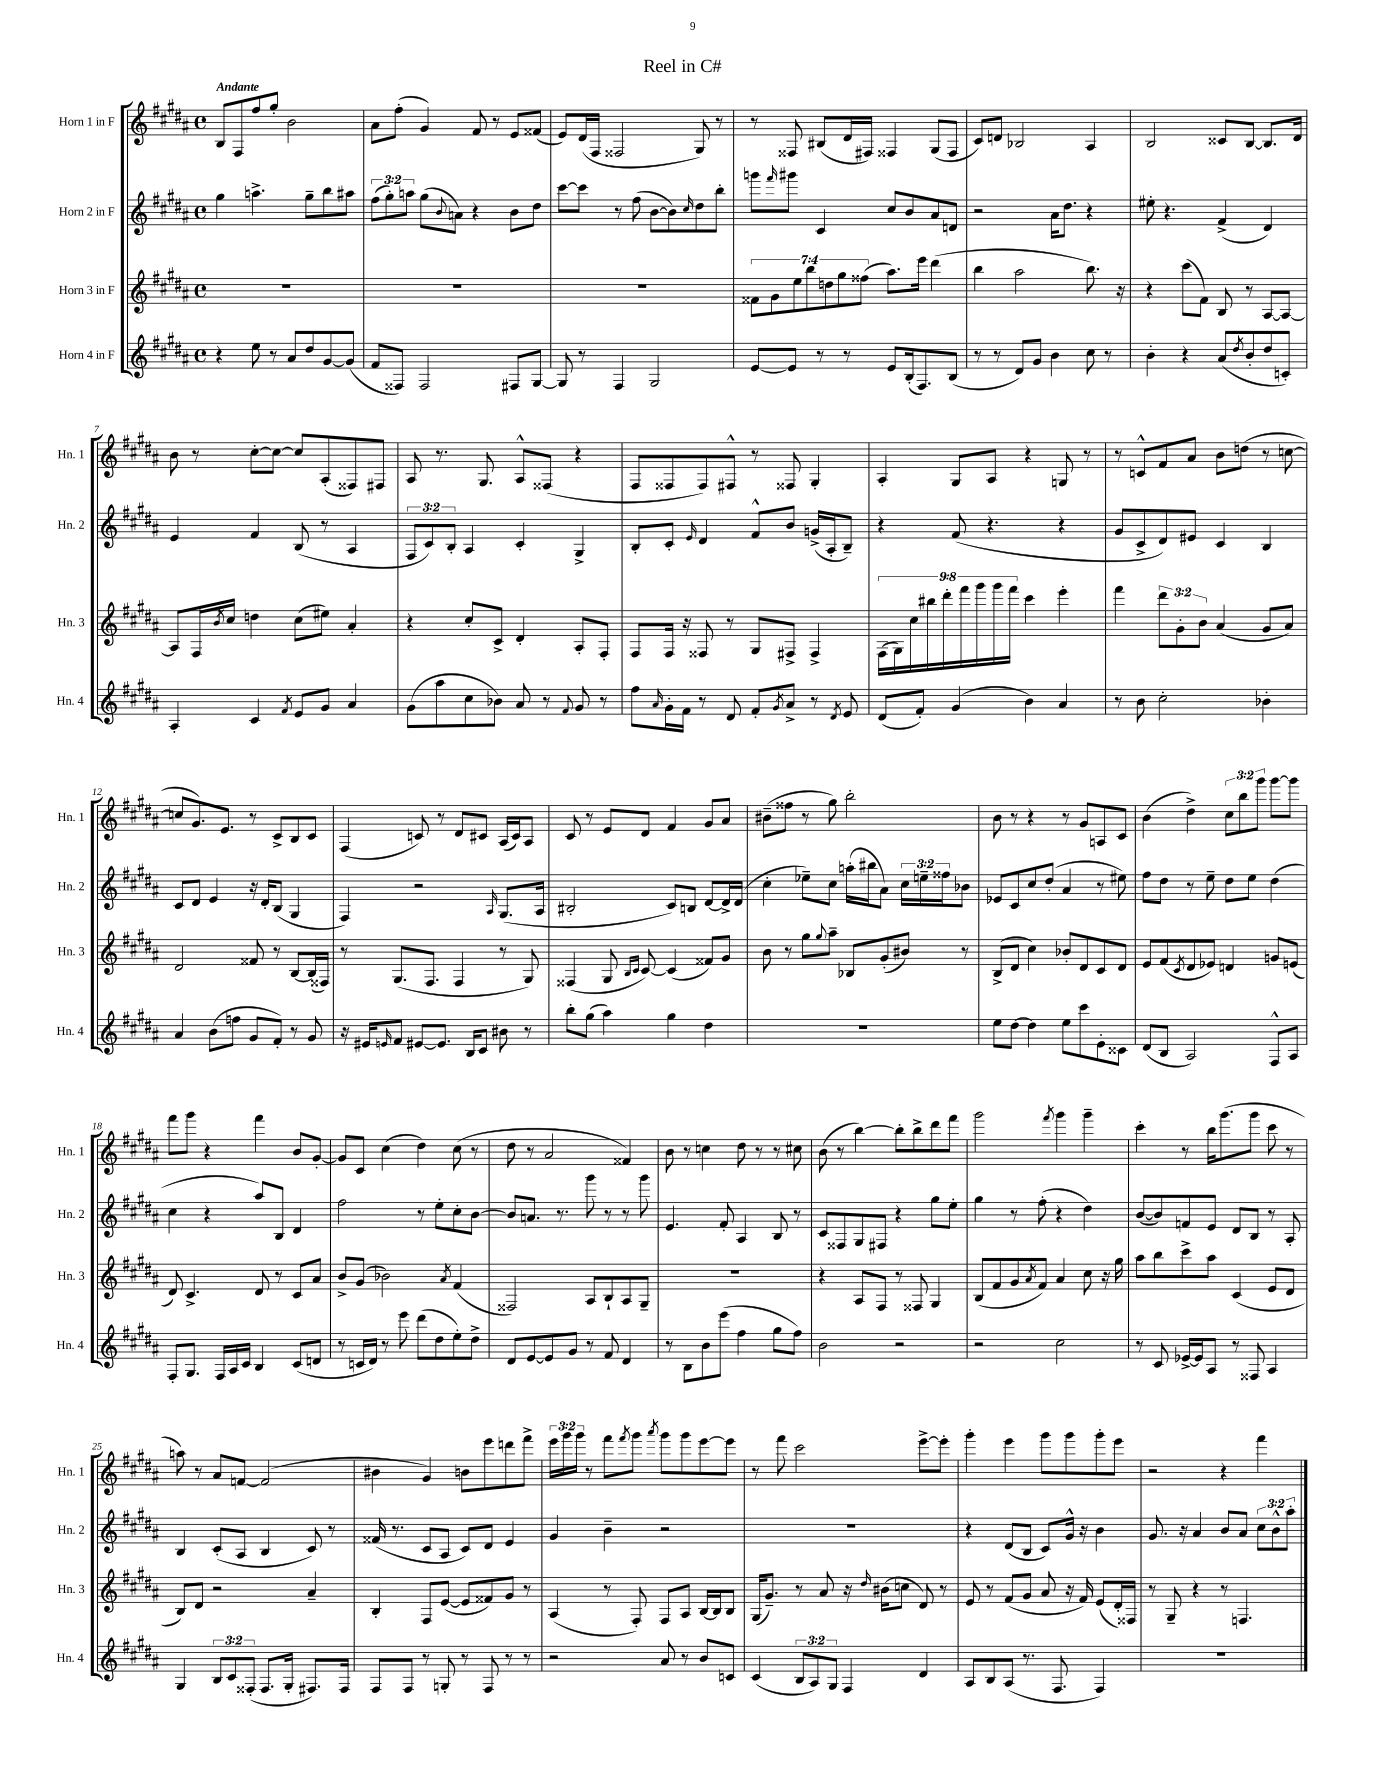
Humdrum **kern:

**kern	**kern	**kern	**kern
*part4	*part3	*part2	*part1
*staff4	*staff3	*staff2	*staff1
*I"Horn 4 in F	*I"Horn 3 in F	*I"Horn 2 in F	*I"Horn 1 in F
*I'Hn. 4	*I'Hn. 3	*I'Hn. 2	*I'Hn. 1
*clefG2	*clefG2	*clefG2	*clefG2
*k[f#c#g#d#a#]	*k[f#c#g#d#a#]	*k[f#c#g#d#a#]	*k[f#c#g#d#a#]
*M4/4	*M4/4	*M4/4	*M4/4
*met(c)	*met(c)	*met(c)	*met(c)
=1	=1	=1	=1
!	!	!	!LO:TX:a:B:t=Andante
4r	1r	4gg#\	8B/L
.	.	.	8F#/
8ee\	.	4.aan^\	8ff#/
8r	.	.	8gg#'/J
8a#/L	.	.	2b\
8dd#/	.	8gg#~\L	.
[8g#/	.	8bb\	.
(8g#/J]	.	8aa#X\J	.
=2	=2	=2	=2
8f#/L	1r	(12ff#\L	8a#\L
.	.	12gg#'\)	.
8F##X/J)	.	.	(8ff#'\J
.	.	12aan\J	.
2F##/	.	(8gg#\L	4g#/)
.	.	8qqb/	.
.	.	8an\J)	.
.	.	4r	8f#/
.	.	.	8r
8F#X/L	.	8b\L	8e/L
[8G#/J	.	8dd#\J	(8f##X/J
=3	=3	=3	=3
8G#/]	1r	[8ccc#\L	8e/L)
8r	.	8ccc#\J]	(16d#/L
.	.	.	16F#/JJ
4F#/	.	8r	2F##X/
.	.	(8ff#\	.
2G#/	.	[8b\L	.
.	.	8b\])	.
.	.	16qqcc#/	.
.	.	8dd#\	8G#/)
.	.	8bb'\J	8r
=4	=4	=4	=4
[8e/L	14f##X\L	8gggn\L	8r
.	14g#\	.	.
.	.	16qqfff#/	.
8e/J]	.	8ggg#X\J	8F##X/
.	14ee\	.	.
.	14bb\	.	.
8r	.	4c#/	(8B#X/L
.	14ddn\	.	.
.	14gg#\	.	.
8r	.	.	16d#/L
.	(14ff##X\J	.	.
.	.	.	16F#X/JJ)
8e/L	8.aa#\L)	8cc#/L	4F##X/
(16B'/k	.	8b/	.
8.F#/)	16eee\Jk	.	.
.	(4ddd#\	8a#/	(8G#/L
(8B/J	.	8dn/J	8F##/J
=5	=5	=5	=5
8r	4bb\	2r	8c#/L)
8r	.	.	8dn/J
8d#/L)	2aa#\	.	2B-X/
8g#/J	.	.	.
4b\	.	16a#\KL	.
.	.	8.dd#\J	.
8cc#\	8.bb\)	4r	4A#/
8r	.	.	.
.	16r	.	.
=6	=6	=6	=6
4b'\	4r	8ee#X'\	2B/
.	.	4.r	.
4r	(8ccc#\L	.	.
.	8f#\J)	.	.
(8a#/L	8B/	(4f#^/	8c##X/L
8qdd#/	.	.	.
8b'/	8r	.	[8B/J
8dd#/	[8A#/L	4d#/)	8.B/L]
8cn'/J)	8A#/J_	.	.
.	.	.	16d#/Jk
!!LO:LB:g=z
=7	=7	=7	=7
4A#'/	8A#/L]	4e/	8b\
.	16F#/L	.	8r
.	8qb/	.	.
.	16cc#/JJ	.	.
4c#/	4ddn\	4f#/	[8cc#'\L
.	.	.	8cc#\J_
8qf#/	.	.	.
8e/L	(8cc#\L	(8B/	8cc#/L]
8g#/J	8ee#X\J)	8r	(8A#'/
4a#/	4a#'/	4A#/	8F##X/)
.	.	.	8F#X/J
=8	=8	=8	=8
(8g#\L	4r	12F#/L	8A#/
.	.	12c#/)	.
8aa#\	.	.	8.r
.	.	12B'/J	.
8cc#\	8cc#'/L	4A#/	.
.	.	.	8.G#/
8b-X\J)	8c#^/J	.	.
8a#/	4d#'/	4c#'/	8A#^^/L
8r	.	.	(8F##X/J
8qqf#/	.	.	.
8g#/	8A#'/L	4G#^/	4r
8r	8F#'/J	.	.
=9	=9	=9	=9
8ff#\L	8F#/L	8B'/L	8F#/L
16qqa#/	.	.	.
16g#'\L	16F#/Jk	8c#'/J	8F##X/
16f#\JJ	16r	.	.
.	.	16qqe/	.
8r	8F##X/	4d#/	8F##/)
8d#/	8r	.	8F#X^^/J
8f#'/L	8G#/L	8f#^^/L	8r
8qg#/	.	.	.
8a#^/J	8F#X^/J	8b/J	8F##X/
8r	4F#^/	(16gn^/LL	4G#'/
.	.	16A#'/J	.
8qd#/	.	.	.
8e/	.	8B~/J)	.
=10	=10	=10	=10
(8d#/L	(18F#\LL	4r	4A#'/
.	18G#\)	.	.
.	18cc#\	.	.
8f#'/J)	.	.	.
.	18bb#X\	.	.
.	18ddd#'\	.	.
(4g#/	.	(8f#/	8G#/L
.	18fff#\	.	.
.	18ggg#\	.	.
.	.	4.r	8A#/J
.	18ggg#\	.	.
.	18fff#\JJ	.	.
4b\)	4ccc#\	.	4r
4a#/	4eee'\	4r	8Gn/
.	.	.	8r
=11	=11	=11	=11
8r	4fff#\	8g#/L	8r
8b\	.	8c#^/	8cn^^/L
2cc#'\	12ddd#\L	8d#/)	8f#/
.	12g#'\	.	.
.	.	8e#X/J	8a#/J
.	12b\J	.	.
.	(4a#/	4c#/	8b\L
.	.	.	(8ddn\J
4b-X'\	8g#/L	4B/	8r
.	8a#/J)	.	[8ccn\
!!LO:LB:g=z
=12	=12	=12	=12
4a#/	2d#/	8c#/L	8ccn/L]
.	.	8d#/J	8.g#/)
(8b\L	.	4e/	.
.	.	.	8.e/J
8ffn\J	.	.	.
8g#/L	8f##X/	16r	8r
.	.	16d#'/KL	.
8f#'/J)	8r	(8B/J	8c#^/L
8r	[8B/L	4G#/	8B/
8g#/	(16B/L]	.	8c#/J
.	16F##X/JJ)	.	.
=13	=13	=13	=13
16r	8r	4F#/)	(4F#/
16e#X/KL	.	.	.
16qqen/	.	.	.
8f#/J	(8.G#/L	.	.
[8e#X/L	.	2r	8cn/)
.	8.F#/J	.	.
8.e#/J]	.	.	8r
.	4F#/	.	8d#/L
16B/KL	.	.	.
8c#/J	.	.	8c#X/J
.	.	16qqA#/	.
8b#X\	8r	(8.G#/L	(16A#/LL
.	.	.	16c#/J)
8r	8G#/)	.	8A#/J
.	.	16A#/Jk	.
=14	=14	=14	=14
8bb'\L	(4F##X/	2B#X'/	8c#/
(8gg#\J	.	.	8r
4aa#\)	8G#/	.	8e/L
.	16qqB/LL	.	.
.	16qqc#/JJ	.	.
.	[8c#/)	.	8d#/J
4gg#\	(4c#/]	8c#/L)	4f#/
.	.	8Bn/J	.
4dd#\	8f##X/L)	[8d#/L	8g#/L
.	8g#/J	16d#^/L]	8a#/J
.	.	(16d#/JJ	.
=15	=15	=15	=15
1r	8b\	4cc#'\	(8b#X~\L
.	8r	.	8ff##X\J
.	8gg#\L	8ee-X~\L)	8r
.	8qqgg#/	.	.
.	8aa#~\J	8cc#\J	8gg#\)
.	8B-X/L	(16aan'\LL	2bb'\
.	.	16bb#X\J	.
.	(8g#'/	8a#\J)	.
.	8b#X/J)	24cc#\LL	.
.	.	24een~\	.
.	.	24ff##X\J	.
.	8r	8b-X\J	.
=16	=16	=16	=16
8ee\L	(8B^/L	8e-X/L	8b\
[8dd#\J	8d#/J	8c#/	8r
4dd#\]	4cc#\)	8cc#/	4r
.	.	(8dd#'/J	.
8ee\L	8b-X'/L	4a#/	8r
8ccc#\	8d#/	.	8g#/L
8e'\	8c#/	8r	8An/
8c##X\J	8d#/J	8ee#X\)	8c#/J
=17	=17	=17	=17
(8d#/L	8e/L	8ff#\L	(4b\
8B/J	(8f#/	8dd#\J	.
.	8qc#/	.	.
2A#/)	8d#/	8r	4dd#^\)
.	8e-X/J)	8ee~\	.
.	4dn/	8dd#\L	12cc#\L
.	.	.	12bb\
.	.	8ee\J	.
.	.	.	12ggg#\J
8F#^^/L	8gn/L	(4dd#\	[8ggg#\L
8A#/J	(8en/J	.	8ggg#\J]
!!LO:LB:g=z
=18	=18	=18	=18
8F#'/L	8d#/)	4cc#\	8fff#\L
8.G#/J	4.c#^/	.	8ggg#\J
.	.	4r	4r
16F#/LL	.	.	.
16A#/	.	.	.
16c#/JJ	.	.	.
4B/	8d#/	8aa#/L)	4fff#\
.	8r	8B/J	.
(8c#/L	8c#/L	4d#/	8b/L
8dn/J	8a#/J	.	[8g#'/J
=19	=19	=19	=19
8r	8b^/L	2ff#\	8g#/L]
16cn/LL	(8g#/J	.	8c#/J
16d#/JJ)	.	.	.
8r	2b-X\)	.	(4cc#\
8eee\	.	.	.
(8ddd#\L	.	8r	4dd#\)
8dd#\	.	8ee'\L	.
.	8qa#/	.	.
8ee'\)	(4f#/	8cc#'\	(8cc#\
8dd#^\J	.	[8b\J	8r
=20	=20	=20	=20
8d#/L	2F##X/)	8b/L]	8dd#\
[8e/	.	8.an/J	8r
8e/]	.	.	2a#/
.	.	8.r	.
8g#/J	.	.	.
8r	8A#/L	8ggg#\	.
8f#/	8B`/	8r	.
4d#/	8A#/	8r	4f##X/)
.	8G#~/J	8ggg#\	.
=21	=21	=21	=21
8r	1r	4.e/	8b\
8B\L	.	.	8r
8b\	.	.	4ccn\
(8eee\J	.	8f#'/	.
4ff#\	.	4A#/	8dd#\
.	.	.	8r
8gg#\L	.	8B/	8r
8ff#\J)	.	8r	8cc#X\
=22	=22	=22	=22
2b\	4r	8c#/L	(8b\
.	.	8F##X/	8r
.	8A#/L	8G#/	[4bb\)
.	8F#/J	8F#X/J	.
2r	8r	4r	8bb'\L]
.	8F##X/	.	8bb^\
.	4G#/	8gg#\L	8ddd#\
.	.	8ee'\J	8fff#\J
=23	=23	=23	=23
2r	(8B/L	4gg#\	2ggg#\
.	8f#/	.	.
.	8g#/	8r	.
.	8qa#/	.	.
.	8f#/J)	(8ff#'\	.
.	.	.	8qfff#/
2cc#\	4a#/	4r	4ggg#\
.	8cc#\	4dd#\)	4ggg#~\
.	16r	.	.
.	16gg#\	.	.
=24	=24	=24	=24
8r	8aa#\L	([8b/L	4ccc#'\
8c#/	8bb\	8b/])	.
[16e-X^/LL	8ccc#^\	8fn/	8r
16e-/J]	.	.	.
8A#/J	8aa#\J	8e/J	16bb\KL
.	.	.	(8.ggg#\
8r	(4c#/	8d#/L	.
8F##X/	.	8B/J	8ggg#\J
4A#/	8e/L	8r	8ccc#\
.	8d#/J	8A#'/	8r
!!LO:LB:g=z
=25	=25	=25	=25
4G#/	8B/L)	4B/	8aan\)
.	8d#/J	.	8r
12B/L	2r	(8c#'/L	8a#/L
12c#/	.	.	.
.	.	8A#/J	[8fn/J
(12F##X'/J	.	.	.
8.F##/L	.	4B/	(2f/]
16G#'/Jk	.	.	.
8.F#X/L)	4a#~/	8c#/)	.
.	.	8r	.
16F#/Jk	.	.	.
=26	=26	=26	=26
8F#/L	4B'/	(16f##X/	4b#X\
.	.	8.r	.
8F#/J	.	.	.
8r	8F#/L	8c#/L	4g#/)
8Gn'/	([8e/J	8A#/J	.
8r	8e/L]	8c#/L)	8bn\L
8F#/	8f##X/)	8d#/J	8eee\
8r	8g#/J	4e/	8dddn\
8r	8r	.	8fff#^\J
=27	=27	=27	=27
2r	(4A#/	4g#/	24eee\LL
.	.	.	24ggg#\
.	.	.	24ggg#\JJ
.	.	.	8r
.	8r	4b~\	8fff#\L
.	.	.	8qfff#/
.	8F#'/)	.	8ggg#\J
.	.	.	8qaaa#/
8a#/	8F#/L	2r	8ggg#\L
8r	8A#/J	.	8ggg#\
8b/L	[16B/LL	.	[8eee\
.	16B/J]	.	.
8cn/J	8B/J	.	8eee\J]
=28	=28	=28	=28
(4c#/	(16G#/KL	1r	8r
.	8.g#~/J)	.	.
.	.	.	8fff#\
12B/L	8r	.	2ccc#\
12A#/)	.	.	.
.	8a#/	.	.
12G#/J	.	.	.
4F#/	16r	.	.
.	16qqdd#/	.	.
.	(16b#X\KL	.	.
.	8ccn\J	.	.
4d#/	8d#/)	.	[8eee^\L
.	8r	.	8eee'\J]
=29	=29	=29	=29
8A#/L	8e/	4r	4ggg#'\
8B/	8r	.	.
(8A#/J	(8f#/L	(8d#/L	4eee\
8.r	8g#/J	8B/J	.
.	8a#/	8c#/L)	8ggg#\L
8.F#/	.	.	.
.	16r	16g#^^/Jk	8ggg#\
.	16f#/)	16r	.
4F#/)	(8e/L	4b\	8ggg#'\
.	16d#'/L)	.	8eee\J
.	16F##X/JJ	.	.
=30	=30	=30	=30
1r	8r	8.g#/	2r
.	8G#~/	.	.
.	.	16r	.
.	4r	4a#/	.
.	8r	8b/L	4r
.	4.Fn/	8a#/J	.
.	.	12cc#\L	4fff#\
.	.	12b^^\	.
.	.	12aa#'\J	.
==	==	==	==
*-	*-	*-	*-
